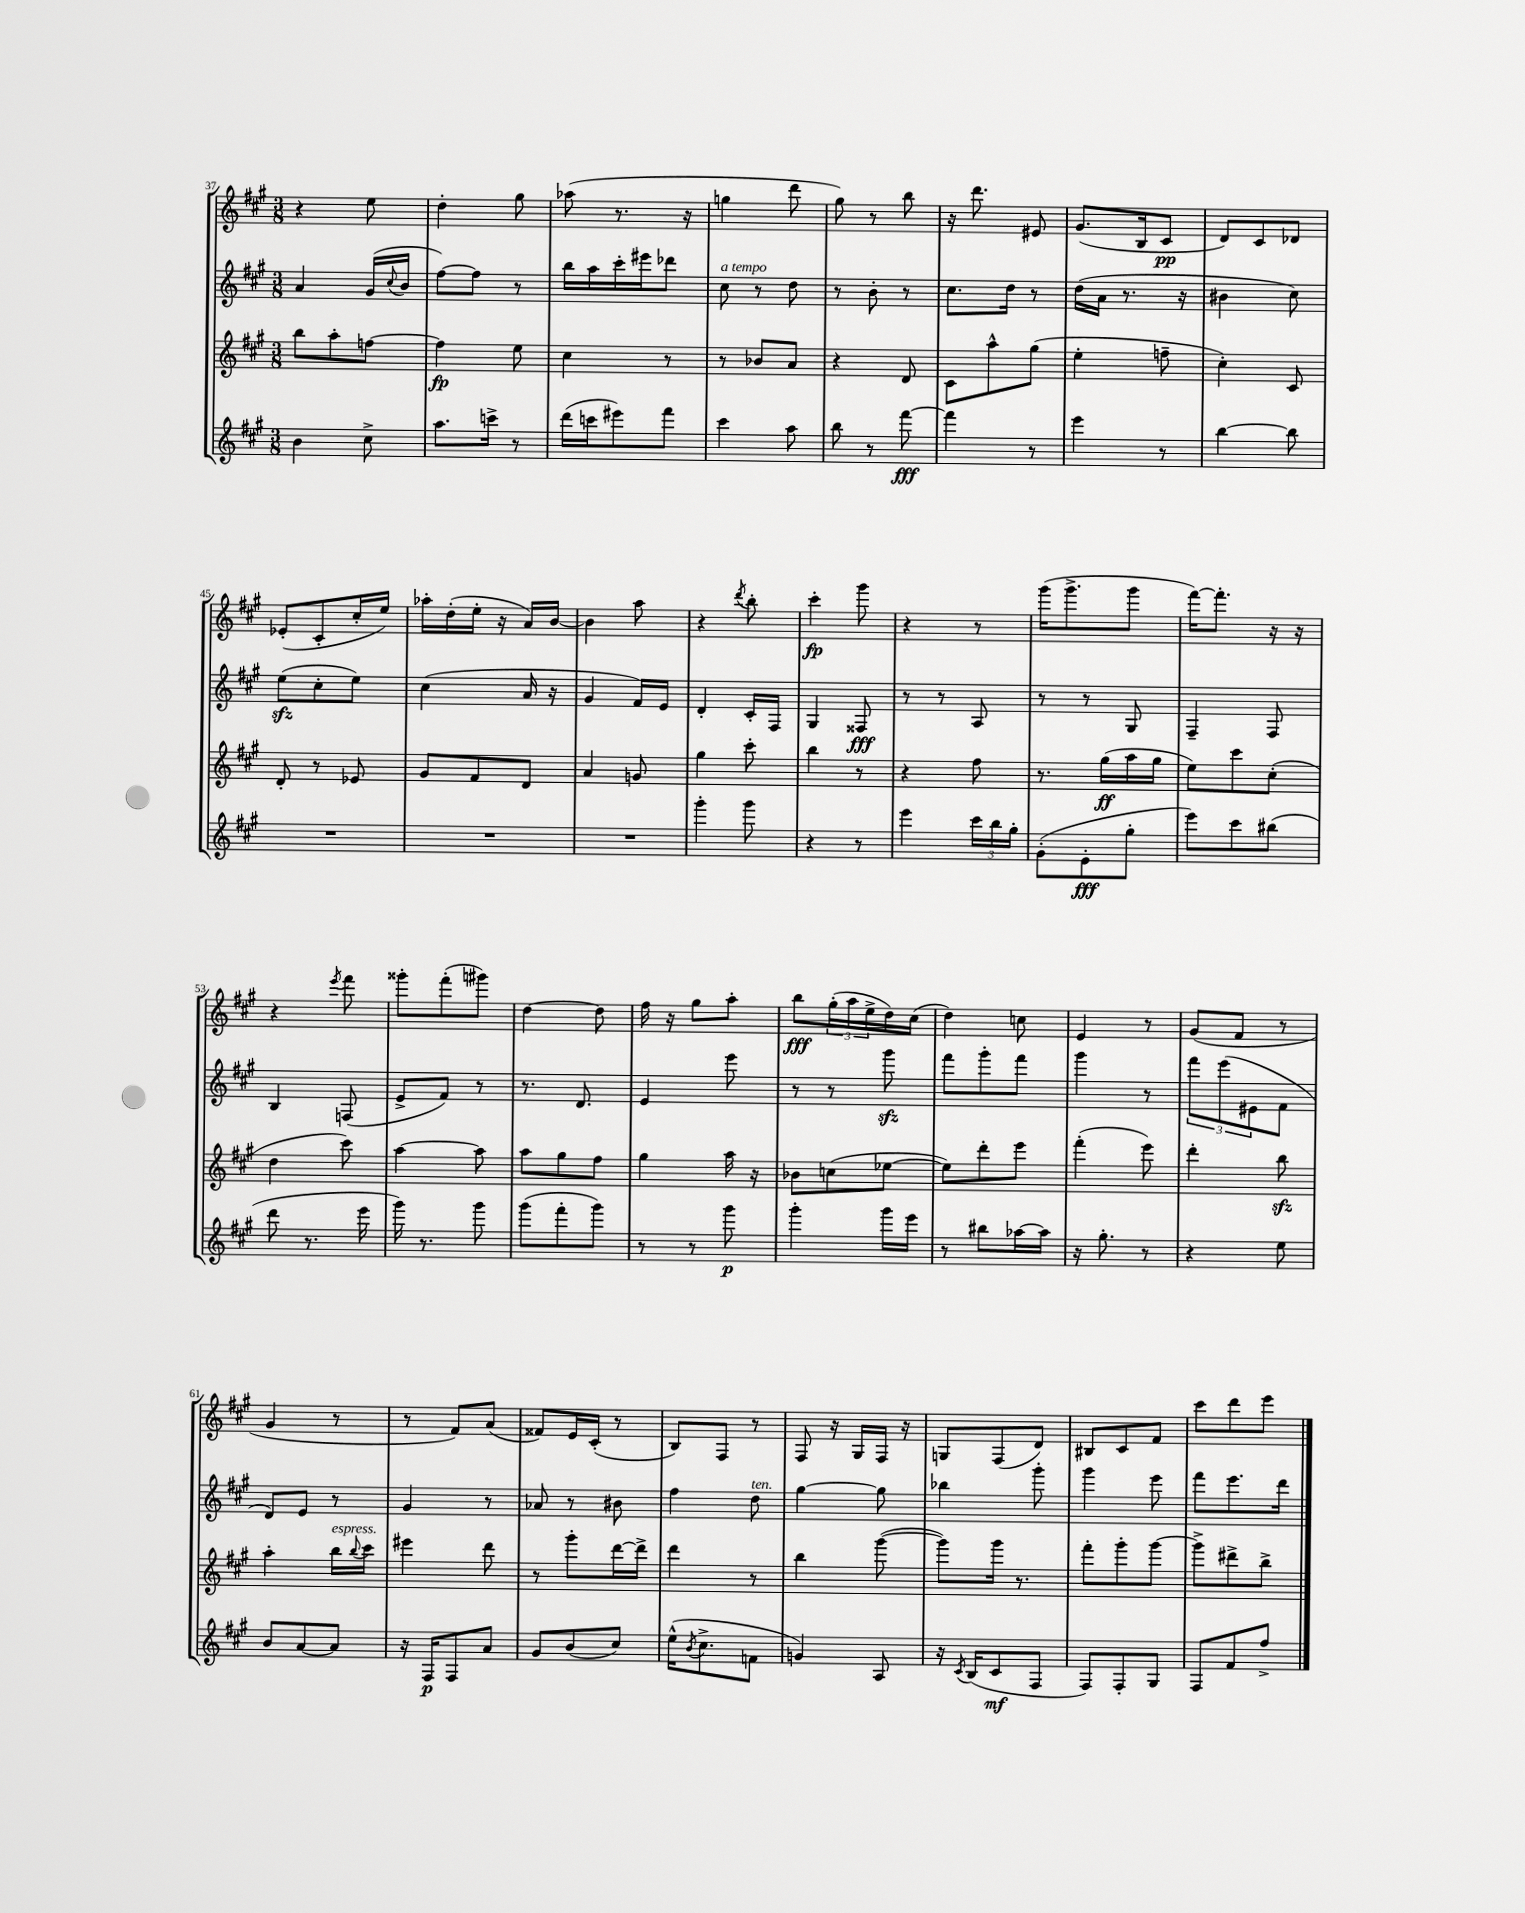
<<
\new StaffGroup <<
\new Staff = "s0" {
    \clef treble \key a \major \numericTimeSignature \time 3/8
    r4 e''8 |
    d''4-. gis''8 |
    aes''8( r8. r16 |
    g''4 d'''8 |
    gis''8) r8 b''8 |
    r16 d'''8. eis'8 |
    gis'8.( b16 cis'8\pp |
    d'8) cis'8 des'8 |
    ees'8-.( cis'8-. cis''16-. e''16) |
    aes''16-. d''16-.( e''16-. r16 a'16) b'16~ |
    b'4 a''8 |
    r4 \acciaccatura { d'''8 } b''8-. |
    cis'''4-.\fp gis'''8 |
    r4 r8 |
    gis'''16( gis'''8.-> gis'''8 |
    fis'''16~) fis'''8.-. r16 r16 |
    r4 \acciaccatura { e'''8 } fis'''8 |
    gisis'''8-. fis'''8-.( gis'''8) |
    d''4~ d''8 |
    fis''16 r16 gis''8 a''8-. |
    b''8\fff \tuplet 3/2 { gis''16-.( a''16 e''16-> } d''16) cis''16( |
    d''4) c''8 |
    e'4 r8 |
    gis'8( fis'8 r8 |
    gis'4 r8 |
    r8 fis'8) a'8( |
    fisis'8) e'16 cis'16-.( r8 |
    b8) fis8 r8 |
    fis8 r16 gis16 fis16 r16 |
    g8 fis8( d'8) |
    bis8 cis'8 fis'8 |
    cis'''8 d'''8 e'''8 \bar "|." |
}
\new Staff = "s1" {
    \clef treble \key a \major \numericTimeSignature \time 3/8
    a'4 gis'16( \appoggiatura { cis''8 } b'16 |
    fis''8~) fis''8 r8 |
    b''16 a''16 cis'''16-. eis'''16 des'''8 |
    cis''8^\markup { \italic "a tempo" } r8 d''8 |
    r8 b'8-. r8 |
    cis''8. d''16 r8 |
    d''16( a'16 r8. r16 |
    bis'4 cis''8) |
    e''8\sfz( cis''8-. e''8) |
    cis''4( a'16 r16 |
    gis'4 fis'16) e'16 |
    d'4-. cis'16-. fis16 |
    gis4 fisis8\fff |
    r8 r8 a8 |
    r8 r8 gis8 |
    fis4-- fis8 |
    b4 f8( |
    e'8-> fis'8) r8 |
    r8. d'8. |
    e'4 e'''8 |
    r8 r8 gis'''8\sfz |
    fis'''8 gis'''8-. fis'''8 |
    gis'''4 r8 |
    \tuplet 3/2 { fis'''8 e'''8( eis'8 } fis'8 |
    d'8) e'8 r8 |
    gis'4 r8 |
    aes'8 r8 bis'8 |
    fis''4 d''8^\markup { \italic "ten." } |
    gis''4~ gis''8 |
    bes''4 gis'''8-. |
    gis'''4 e'''8 |
    fis'''8 e'''8. d'''16 \bar "|." |
}
\new Staff = "s2" {
    \clef treble \key a \major \numericTimeSignature \time 3/8
    b''8 a''8-. f''8~ |
    f''4\fp e''8 |
    cis''4 r8 |
    r8 bes'8 a'8 |
    r4 d'8 |
    cis'8 a''8-^ gis''8( |
    e''4-. f''8-- |
    cis''4-.) cis'8 |
    d'8-. r8 ees'8 |
    gis'8 fis'8 d'8 |
    a'4 g'8 |
    gis''4 cis'''8-. |
    b''4 r8 |
    r4 fis''8 |
    r8. gis''16\ff( a''16 gis''16 |
    e''8) cis'''8 cis''8-.( |
    d''4 cis'''8) |
    a''4~ a''8 |
    a''8 gis''8 fis''8 |
    gis''4 a''16 r16 |
    bes'8 c''8( ees''8~ |
    ees''8) d'''8-. e'''8 |
    fis'''4-.( e'''8) |
    d'''4-. b''8\sfz |
    a''4-. b''16^\markup { \italic "espress." } \appoggiatura { b''8 } cis'''16 |
    eis'''4 d'''8 |
    r8 gis'''8-. d'''16~ d'''16-> |
    d'''4 r8 |
    b''4 gis'''8~( |
    gis'''8) gis'''16 r8. |
    fis'''8-. gis'''8-. gis'''8~ |
    gis'''8-> dis'''8-> b''8-> \bar "|." |
}
\new Staff = "s3" {
    \clef treble \key a \major \numericTimeSignature \time 3/8
    b'4 cis''8-> |
    a''8. c'''16-> r8 |
    d'''16( c'''16 eis'''8) fis'''8 |
    cis'''4 a''8 |
    b''8 r8 fis'''8~\fff |
    fis'''4 r8 |
    e'''4 r8 |
    b''4~ b''8 |
    R4. |
    R4. |
    R4. |
    gis'''4-. gis'''8 |
    r4 r8 |
    e'''4 \tuplet 3/2 { cis'''16 b''16 gis''16-. } |
    gis'8-.( e'8-.\fff gis''8-. |
    e'''8) cis'''8 bis''8( |
    d'''8 r8. e'''16 |
    gis'''16) r8. gis'''8 |
    gis'''8( fis'''8-. gis'''8) |
    r8 r8 gis'''8\p |
    gis'''4-. gis'''16 e'''16 |
    r8 bis''8 aes''16~ aes''16 |
    r16 gis''8.-. r8 |
    r4 e''8 |
    b'8 a'8~ a'8 |
    r16 fis16\p fis8 a'8 |
    gis'8 b'8( cis''8) |
    e''16-^( \acciaccatura { b'8 } cis''8.-> f'8 |
    g'4) a8 |
    r16 \acciaccatura { cis'8 } b16( cis'8\mf fis8 |
    fis8) fis8-. gis8 |
    fis8 fis'8 fis''8-> \bar "|." |
}
>>
>>
\layout { \context { \Score currentBarNumber = #37 } }
